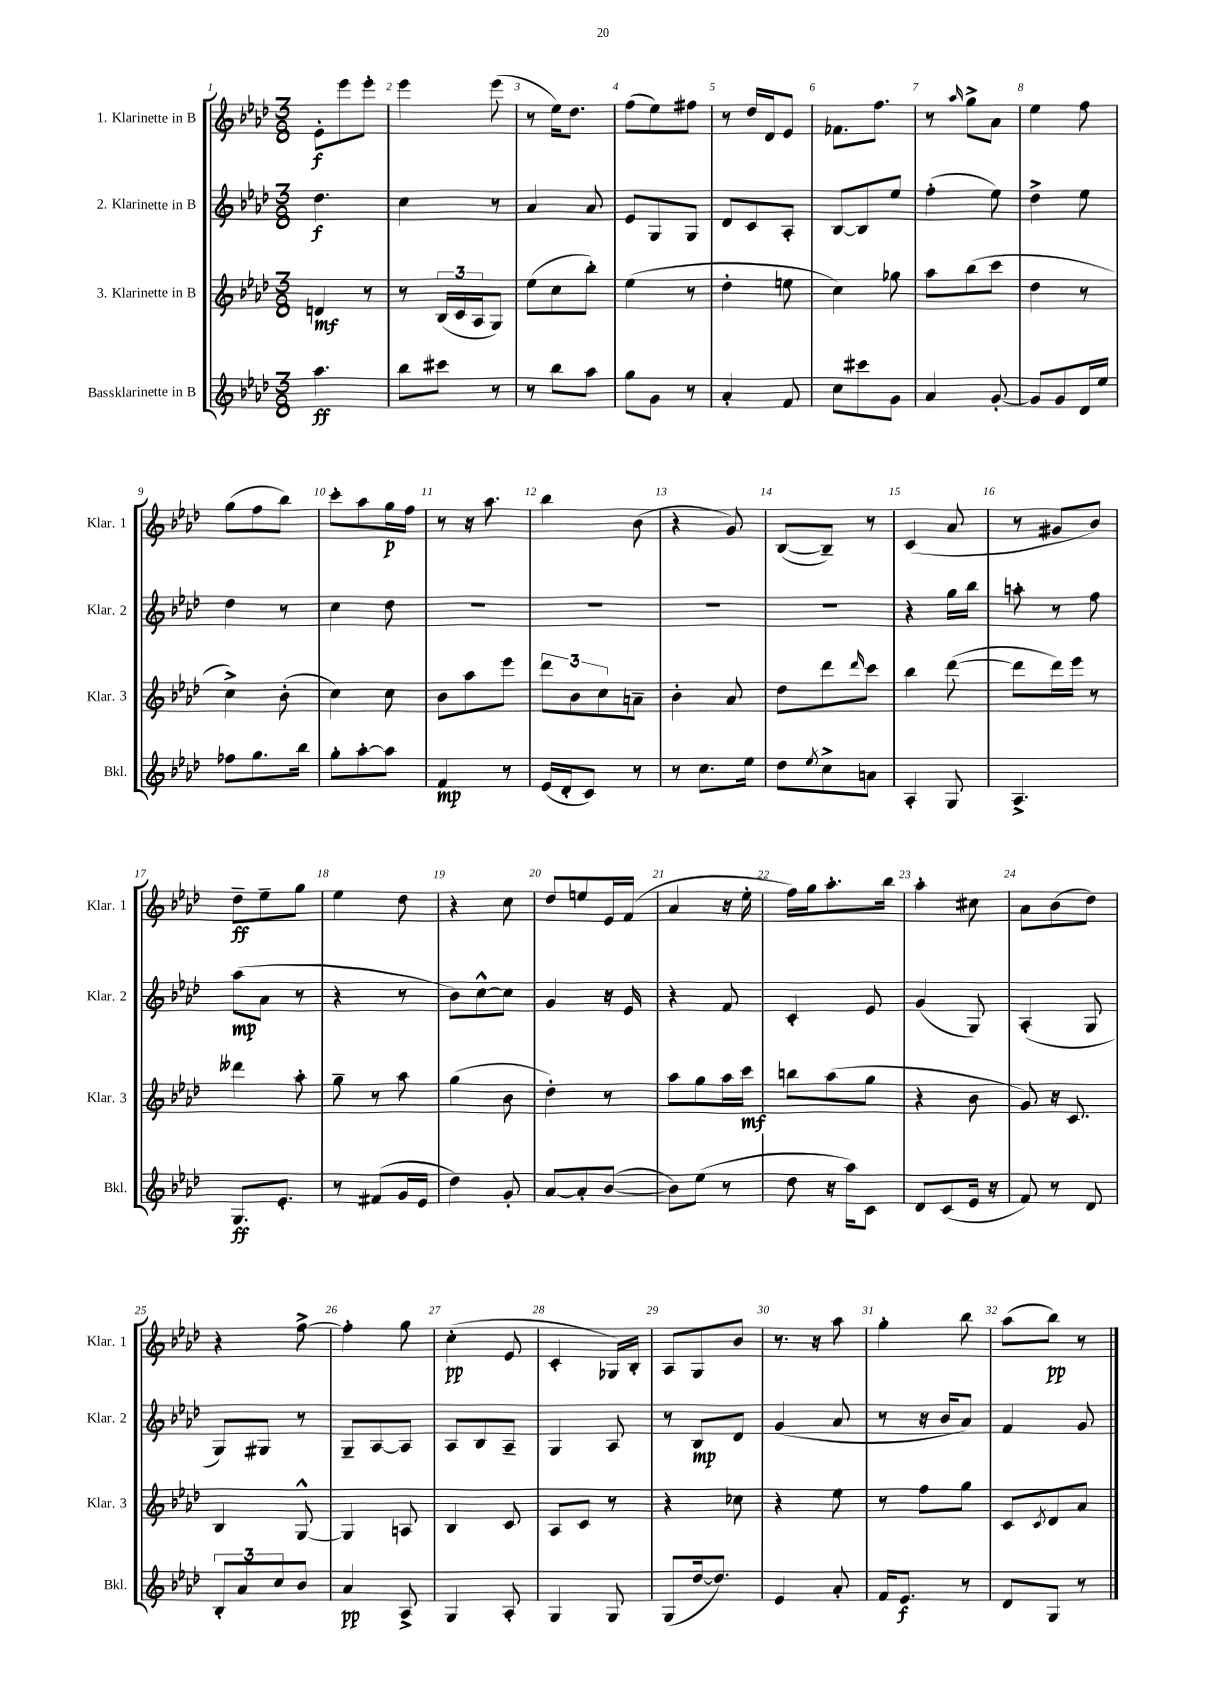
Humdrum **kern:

**kern	**kern	**kern	**kern
*staff4	*staff3	*staff2	*staff1
*clefG2	*clefG2	*clefG2	*clefG2
*k[b-e-a-d-]	*k[b-e-a-d-]	*k[b-e-a-d-]	*k[b-e-a-d-]
*M3/8	*M3/8	*M3/8	*M3/8
4.aa-	4d	4.dd-	8e-'
.	.	.	8eee-
.	8r	.	8eee-'
=	=	=	=
8bb-	8r	4cc	4eee-
8ccc#	(24B-	.	.
.	24c	.	.
.	24A-	.	.
8r	8G)	8r	(8eee-
=	=	=	=
8r	(8ee-	4a-	8r
8bb-	8cc	.	16ee-)
.	.	.	8.dd-
8aa-	8bb-')	8a-	.
=	=	=	=
8gg	(4ee-	8e-	(8ff
8g	.	8G	8ee-)
8r	8r	8G	8ff#
=	=	=	=
4a-'	4dd-'	8d-	8r
.	.	8c	16dd-
.	.	.	16d-
8f	8ee	8A-'	8e-
=	=	=	=
8cc	4cc)	[8B-	8.f-
8ccc#	.	8B-]	.
.	.	.	8.ff
8g	8gg-	8ee-	.
=	=	=	=
4a-	8aa-	(4ff'	8r
.	.	.	16qqaa-
.	(8bb-	.	8gg^
[8g'	8ccc	8ee-)	8a-
=	=	=	=
8g]	4dd-	4dd-^	4ee-
8g	.	.	.
16d-	8r	8ee-	8ff
16ee-	.	.	.
=	=	=	=
8ff-	4cc^)	4dd-	(8gg
8.gg	.	.	8ff
.	(8b-'	8r	8bb-)
16bb-	.	.	.
=	=	=	=
8gg'	4cc)	4cc	8ccc'
[8aa-'	.	.	8aa-
8aa-]	8cc	8dd-	16gg
.	.	.	16ff
=	=	=	=
4f	8b-	4.r	8r
.	8aa-	.	16r
.	.	.	8.aa-
8r	8eee-	.	.
=	=	=	=
(16e-	12ddd-	4.r	4bb-
16d-'	.	.	.
.	12b-	.	.
8c)	.	.	.
.	12cc	.	.
8r	8a~	.	(8b-
=	=	=	=
8r	4b-'	4.r	4r
8.cc	.	.	.
.	8a-	.	8g)
16ee-	.	.	.
=	=	=	=
8dd-	8dd-	4.r	([8B-
8qee-	.	.	.
8cc^	8ddd-	.	8B-~])
.	16qqddd-	.	.
8a	8ccc	.	8r
=	=	=	=
4A-'	4bb-	4r	(4c
8G	([8ddd-	16gg	8a-
.	.	16bb-	.
=	=	=	=
4.A-^	8ddd-]	8aa'	8r
.	16ddd-)	8r	8g#
.	16eee-	.	.
.	8r	8ff	8b-)
=	=	=	=
8.G	4ddd--	(8aa-	8dd-~
.	.	8a-	8ee-~
8.e-'	.	.	.
.	8aa-'	8r	8gg
=	=	=	=
8r	8gg~	4r	4ee-
(8f#	8r	.	.
16g	8aa-	8r	8dd-
16e-	.	.	.
=	=	=	=
4dd-)	(4gg	8b-)	4r
.	.	[8cc^^	.
8g'	8b-	8cc]	8cc
=	=	=	=
[8a-	4dd-')	4g	8dd-
8a-']	.	.	8ee
([8b-	8r	16r	16e-
.	.	16e-	(16f
=	=	=	=
8b-])	8aa-	4r	4a-
(8ee-	8gg	.	.
8r	16aa-	8f	16r
.	16ccc	.	16ee-'
=	=	=	=
8dd-	8bb	4c'	16ff)
.	.	.	16gg
16r	(8aa-	.	8.aa-'
16aa-)	.	.	.
8c	8gg	8e-	.
.	.	.	16bb-
=	=	=	=
8d-	4r	(4g	4aa-'
(8c	.	.	.
16e-	8b-	8G)	8cc#
16r	.	.	.
=	=	=	=
8f)	8g)	(4A-'	8a-
8r	16r	.	(8b-
.	8.c	.	.
8d-	.	8G	8dd-)
=	=	=	=
12B-'	4B-	8G)	4r
12a-	.	.	.
.	.	8G#	.
12cc	.	.	.
8b-	[8G^^	8r	[8ff^
=	=	=	=
4a-	4G]	8G~	4ff']
.	.	[8A-	.
8A-^	8A	8A-]	8gg
=	=	=	=
4G	4B-	8A-	(4cc'
.	.	8B-	.
8A-'	8c	8A-~	8e-
=	=	=	=
4G	8A-	4G	4c'
.	8c	.	.
8G	8r	8A-	16G-)
.	.	.	16B-'
=	=	=	=
(8G	4r	8r	8A-
[16dd-	.	8B-	8G
8.dd-])	.	.	.
.	8cc-	8d-	8b-
=	=	=	=
4e-	4r	(4g	8.r
.	.	.	16r
8a-'	8ee-	8a-	8aa-
=	=	=	=
16f	8r	8r	4gg'
8.e-	.	.	.
.	8ff	16r	.
.	.	16b-	.
8r	8gg	8a-)	8bb-
=	=	=	=
8d-	8c	4f	(8aa-
.	8qc	.	.
8G	8d-	.	8bb-)
8r	8a-	8g	8r
==	==	==	==
*-	*-	*-	*-
